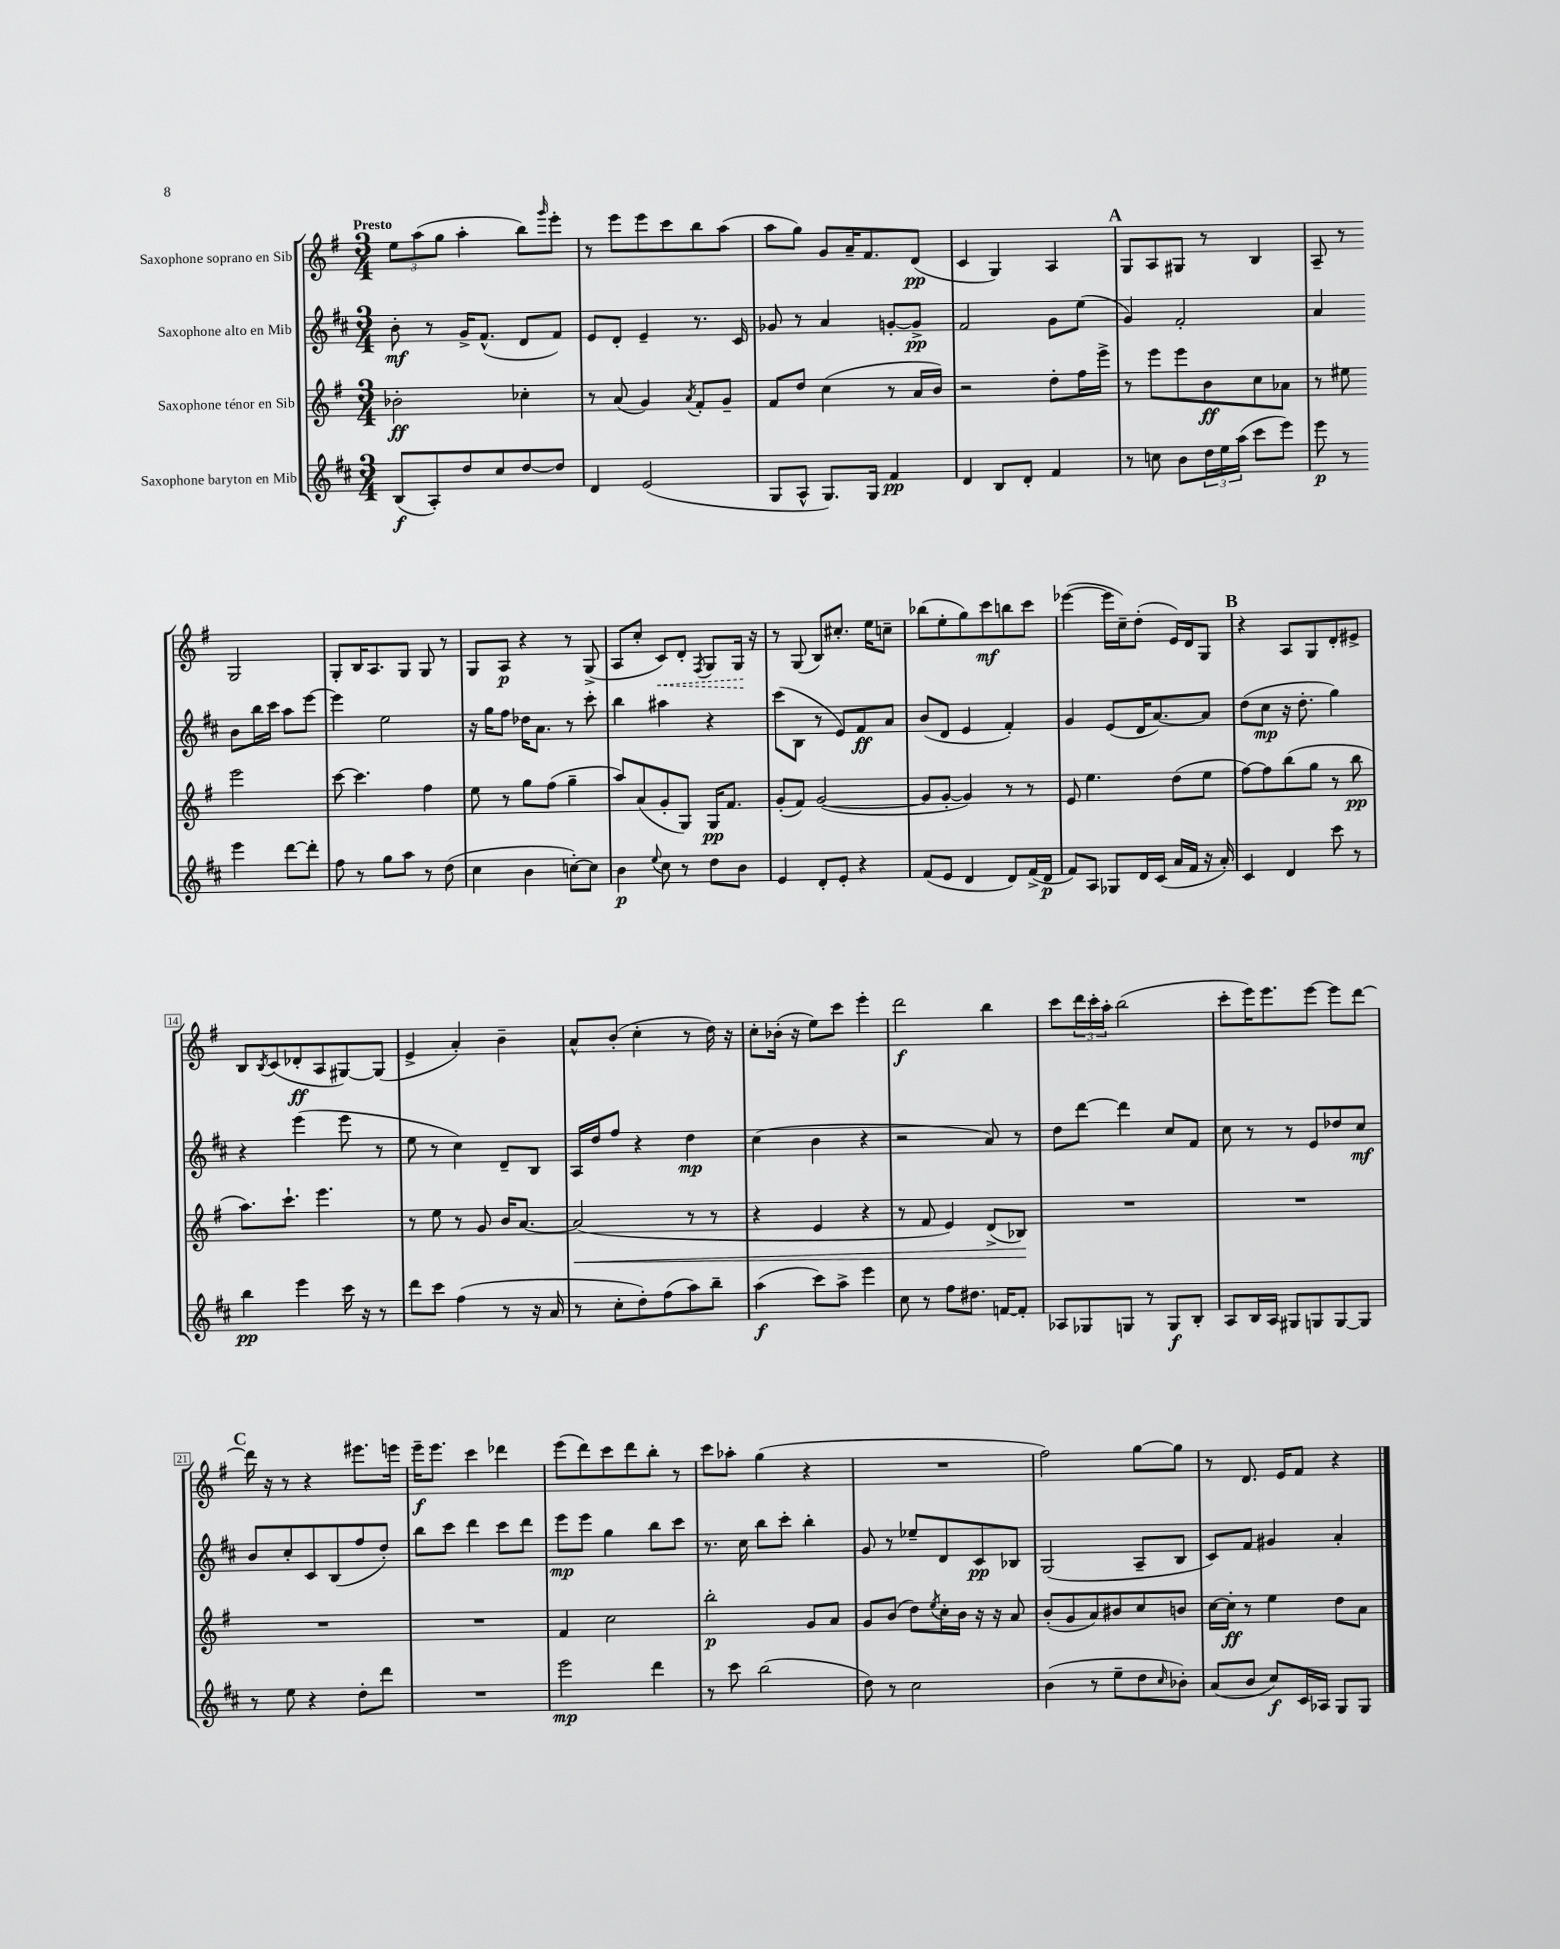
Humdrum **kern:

**kern	**kern	**kern	**kern
*staff4	*staff3	*staff2	*staff1
*clefG2	*clefG2	*clefG2	*clefG2
*k[f#c#]	*k[f#]	*k[f#c#]	*k[f#]
*M3/4	*M3/4	*M3/4	*M3/4
(8B	2b-'	8b'	12ee
.	.	.	(12aa
8A')	.	8r	.
.	.	.	12gg
8dd	.	16g^	4aa'
.	.	(8.f#^^	.
8cc#	.	.	.
[8dd	4cc-'	8d	8bb)
.	.	.	16qqggg
8dd]	.	8f#)	8eee'
=	=	=	=
4d	8r	8e	8r
.	(8a	8d'	8eee
(2e	4g)	4e~	8eee
.	.	.	8ccc
.	8qa	.	.
.	8f#'	8.r	8bb
.	8g~	.	(8aa
.	.	16c#	.
=	=	=	=
8G	8f#	8g-	8aa
8A^^	8dd	8r	8gg)
8.G)	(4cc	4a	8g
.	.	.	16a~
16G	.	.	8.f#
4f#	8r	[8g'	.
.	16a	8g^]	(8d
.	16b)	.	.
=	=	=	=
4d	2r	2f#	4c
8B	.	.	4G)
8d'	.	.	.
4f#	8dd'	8g	4A
.	16ff#	(8ee	.
.	16eee^	.	.
=	=	=	=
8r	8r	4g)	8G
8cc	8eee	.	8A
8b	8eee	2f#'	8G#
24dd	8b	.	8r
24ee	.	.	.
(24aa	.	.	.
8ccc#	8cc	.	4B
8eee)	8a-	.	.
=	=	=	=
8eee	8r	4a	8A~
8r	8ee#	.	8r
4eee	2eee	8b	2G
.	.	16bb	.
.	.	16ccc#	.
[8ddd	.	8aa	.
8ddd']	.	[8eee	.
=	=	=	=
8ff#	[8ccc	4eee]	8G'
8r	4.ccc]	.	16B
.	.	.	8.A
8gg	.	2ee	.
8aa	.	.	8G
8r	4ff#	.	8G
(8dd	.	.	8r
=	=	=	=
4cc#	8ee	16r	8G
.	.	16gg	.
.	8r	8ff#	8A
4b	8gg	16dd-	4r
.	.	8.a	.
.	(8ff#	.	.
[8cc')	4gg~	8r	8r
8cc]	.	8ccc#'	(8G^
=	=	=	=
4b	8aa)	4bb	8A
.	(8a	.	8cc'
8qqee	.	.	.
8cc#	8g'	4aa#	8c)
8r	8G)	.	8d'
.	.	.	8qF#
8dd	16G	4r	8G
.	8.f#	.	.
8b	.	.	16G
.	.	.	16r
=	=	=	=
4e	(8g'	(8ccc#	8r
.	8f#)	8B	(8G
8d'	([2g	8r	8B)
8e'	.	8e)	8.cc#'
4r	.	8f#	.
.	.	.	16ee
.	.	8a	8cc~
=	=	=	=
(8f#	8g]	(8b	(8bb-
8e	[8g'	8d	8ee'
4d	4g])	4e	8gg)
.	.	.	8ccc
8d)	8r	4f#')	8bb
(16f#^	8r	.	8ccc
16d	.	.	.
=	=	=	=
8f#)	8e	4g	([4eee-
8A	4.ee	.	.
8G-	.	(8e	16eee-]
.	.	.	16cc~)
16d	.	16d	(8dd'
(16c#	.	[8.a)	.
16a	(8dd	.	16e)
16f#	.	.	16d
16r	8ee	8a]	8G
16a')	.	.	.
=	=	=	=
4c#	[8ff#)	(8dd	4r
.	8ff#]	8cc#	.
4d	(8bb	16r	8A
.	.	8.dd'	.
.	8gg	.	8G
8ccc#	8r	4gg)	8d'
8r	8bb	.	8e#^
=	=	=	=
4bb	8.aa)	4r	8B
.	.	.	8qB
.	.	.	(8c
.	8.ccc`	.	.
4eee	.	(4eee	8d-'
.	4.eee	.	8A
16ccc#	.	8eee	[8G#)
16r	.	.	.
8r	.	8r	(8G#]
=	=	=	=
8ddd	8r	8ee	4e^
8ccc#	8ee	8r	.
(4ff#	8r	4cc#)	4a')
.	8g	.	.
8r	16b	8d~	4b~
.	[8.a	.	.
16r	.	8B	.
16a	.	.	.
=	=	=	=
8r	(2a]	16A	8a^^
.	.	16dd	.
8cc#'	.	8ff#	(8b'
8dd')	.	4r	4cc'
(8ff#	.	.	.
8aa)	8r	4dd	8r
8bb~	8r	.	16dd)
.	.	.	16r
=	=	=	=
(4aa	4r	(4cc#	8cc'
.	.	.	(16b-'
.	.	.	16r
8ccc#)	4e	4b	8ee)
8aa^	.	.	8ccc
4eee	4r	4r	4eee'
=	=	=	=
8cc#	8r	2r	2ddd
8r	8f#	.	.
8ff#	4e)	.	.
8.dd#	.	.	.
.	(8d^	8a)	4bb
[16f	.	.	.
8f']	8B-)	8r	.
=	=	=	=
8A-	2.r	8dd	8ccc
8G-	.	[8ddd	24ddd
.	.	.	24ccc'
.	.	.	24aa'
8G	.	4ddd]	(2bb
8r	.	.	.
8G	.	8cc#	.
8B'	.	8f#	.
=	=	=	=
8A	2.r	8cc#	8ccc'
16B	.	8r	16eee)
16A	.	.	8.eee
8G#	.	8r	.
8G	.	8e	[8eee
[8G	.	8dd-	8eee]
8G]	.	8cc#	[8ddd
=	=	=	=
8r	2.r	8b	16ddd]
.	.	.	16r
8ee	.	8cc#'	8r
4r	.	8c#	4r
.	.	(8B	.
8dd'	.	8ff#	8.eee#
8ddd	.	8dd')	.
.	.	.	16eee
=	=	=	=
2.r	2.r	8bb	16eee~
.	.	.	8.eee
.	.	8ccc#	.
.	.	4ddd	4ccc
.	.	8ccc#	4ddd-
.	.	8ddd	.
=	=	=	=
2eee	4f#	8eee	(8eee
.	.	8eee	8ddd)
.	2cc	4gg	8ccc
.	.	.	8ddd
4ddd	.	8bb	8bb'
.	.	8ccc#	8r
=	=	=	=
8r	2bb'	8.r	8ccc
8ccc#	.	.	8aa-'
.	.	16cc#	.
(2bb	.	8bb	(4gg
.	.	8ccc#'	.
.	8g	4bb'	4r
.	8a	.	.
=	=	=	=
8dd)	8g	8g	2.r
8r	(8b	8r	.
2cc#	8dd)	8ee-~	.
.	8qee	.	.
.	16cc'	8d	.
.	16b	.	.
.	16r	8c#	.
.	16r	.	.
.	8a	8B-	.
=	=	=	=
(4b	(8b'	(2G	2ff#)
.	8g	.	.
8r	8a)	.	.
8ee~	8b#	.	.
8dd	8cc	8A~	[8gg
16qqcc#	.	.	.
8b-')	8b	8B	8gg]
=	=	=	=
(8a	[16cc	8c#)	8r
.	16cc']	.	.
8b	8r	8f#	8.d
8cc#)	4ee	4g#	.
.	.	.	16e
16c#	.	.	8f#
16A-	.	.	.
8G	8dd	4a'	4r
8G	8a	.	.
==	==	==	==
*-	*-	*-	*-
